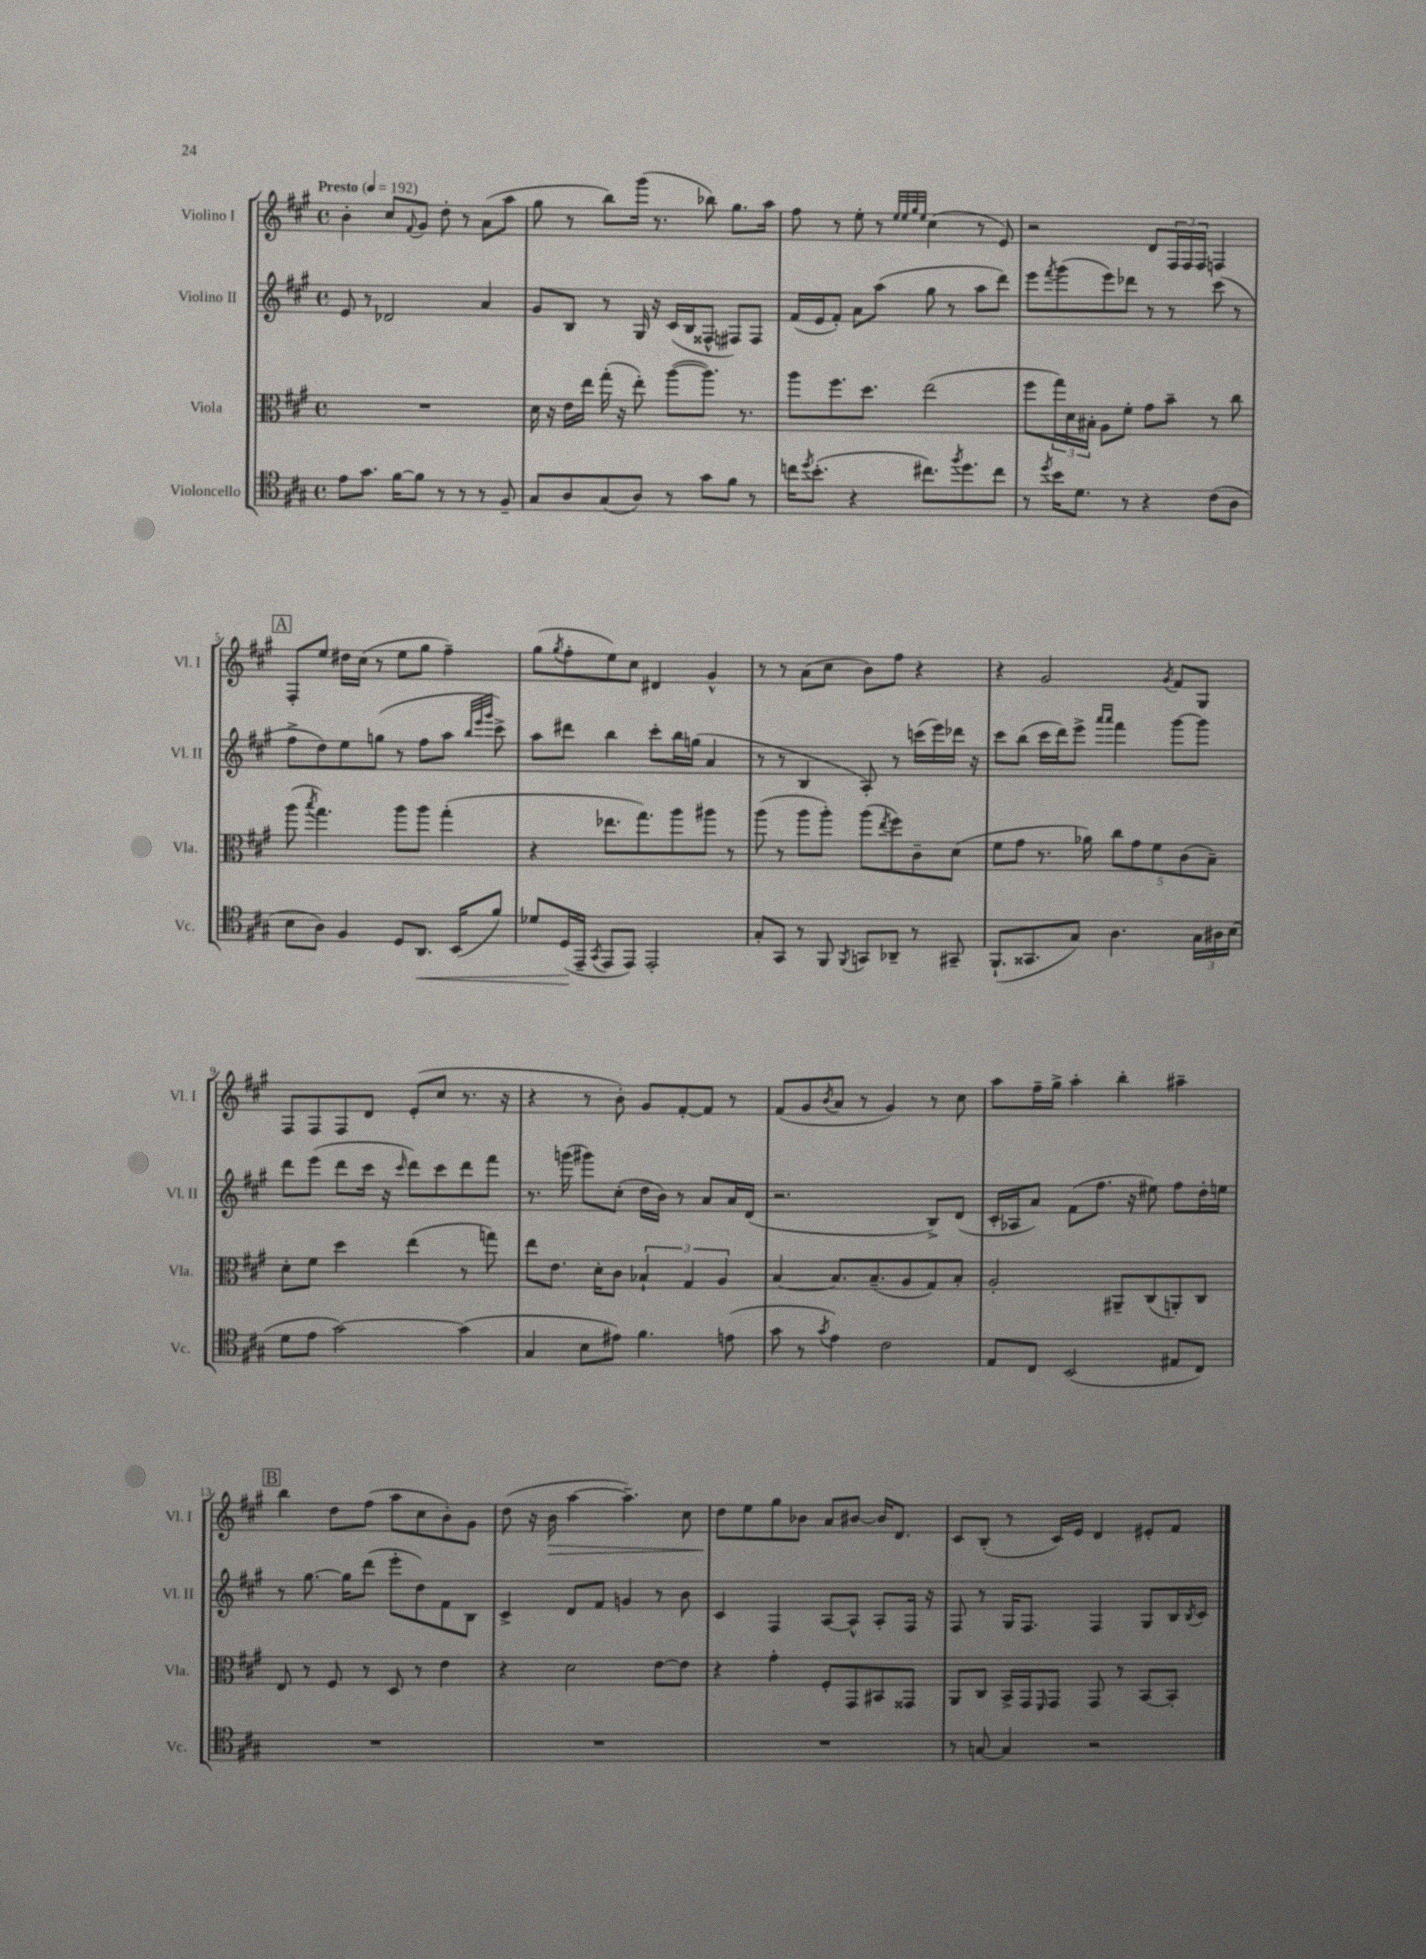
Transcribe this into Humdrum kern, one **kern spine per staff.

**kern	**kern	**kern	**kern
*staff4	*staff3	*staff2	*staff1
*clefC4	*clefC3	*clefG2	*clefG2
*k[f#c#g#]	*k[f#c#g#]	*k[f#c#g#]	*k[f#c#g#]
*M4/4	*M4/4	*M4/4	*M4/4
*met(c)	*met(c)	*met(c)	*met(c)
*MM192	*MM192	*MM192	*MM192
8e	1r	8e	4b'
8.g#	.	8r	.
.	.	2d-	8cc#
[16f#	.	.	.
.	.	.	8qqf#
8f#]	.	.	8g#
8r	.	.	8dd'
8r	.	.	8r
8r	.	4a	(8a
8F#~	.	.	8aa
=	=	=	=
8G#	16d	8g#	8gg#
.	16r	.	.
8A	16e	8B	8r
.	16ee	.	.
(8G#	(16gg#'	8r	8bb)
.	16r	.	.
8A)	8ee')	16G#	(16ggg#
.	.	16r	8.r
8r	([8aa	(16c#	.
.	.	16B	.
8g#	8.aa])	8F##^^	8bb-)
8f#	.	8F#)	8.gg#
.	8.r	.	.
8r	.	8F#	.
.	.	.	16aa
=	=	=	=
16cc	8aa	(16f#	8ff#
8qdd	.	.	.
(8.b'	.	16e	.
.	8.ff#	8f#')	8r
4r	.	8a	8ee'
.	8.dd	.	.
.	.	(8aa	8r
.	.	.	32qqee
.	.	.	32qqee
.	.	.	32qqgg#
.	.	.	32qqee
8.cc#)	(2ee	8gg#	(4cc#
.	.	8r	.
8qff#	.	.	.
8.dd	.	.	.
.	.	8aa	8r
8cc#	.	8ddd)	8e)
=	=	=	=
8r	8ff#	8eee	2r
8qdd	.	8qfff#	.
16b	24gg#)	(8ggg#	.
.	24d	.	.
8.d	.	.	.
.	24B#'	.	.
.	8A	8eee)	.
8r	8f#'	8ddd-	.
4r	8g#	8r	8d
.	8b~	8r	24F#
.	.	.	24F#
.	.	.	24F#
(8c#	8r	(8ccc#	4F
8A	8cc#	8r	.
=	=	=	=
8B	(8aa	8ff#^	8F#'
.	8qbb	.	.
8A)	4.gg#)	8dd)	8ee
4F#	.	8ee	16dd#
.	.	.	(16cc#
.	.	(8gg	8r
8D	8aa	8r	8ee
8.AA	8aa	8ff#	8gg#
.	(4gg#'	8aa	4ff#~)
(16BB	.	.	.
.	.	32qqbb	.
.	.	32qqeee	.
.	.	32qqggg#	.
8f#)	.	8ccc#^)	.
=	=	=	=
8d-	4r	8aa	(8gg#
.	.	.	8qgg#
(16D	.	8ddd#	8ff#'
16EE~	.	.	.
8qGG#	.	.	.
8EE	8.ee-	4bb	8ee)
8EE)	.	.	8cc#
.	8.gg#)	.	.
2EE'	.	8ccc#'	4d#
.	8aa	16bb	.
.	.	(16gg	.
.	8aa#	4a	4g#^^
.	8r	.	.
=	=	=	=
8G#'	(8aa	8r	8r
8GG#	8r	8r	8r
8r	8aa	4B	(8a
8FF#	8aa')	.	8cc#
8qFF#	.	.	.
8GG	(8aa	8A')	8b)
.	8qee	.	.
8AA-~	8ff#)	8r	8ff#
8r	8c#~	(16ccc	4r
.	.	16eee)	.
8GG#~	(8d	16ddd-	.
.	.	16r	.
=	=	=	=
(8.FF#`	8f#	8ccc#	4r
.	8g#	(8bb	.
8.GG##	.	.	.
.	8.r	16ccc#	2g#
.	.	16ddd)	.
8G#)	.	8eee^	.
.	16a-)	.	.
.	.	16qqaaa	.
.	.	16qqaaa	.
4.A	10cc#	4fff#	.
.	10g#	.	.
.	10f#	.	.
.	.	.	8qg#
.	.	[8ggg#	8f#
.	(10c#	.	.
24G#	.	8ggg#]	8G#
.	10B~)	.	.
24A#	.	.	.
(24B	.	.	.
=	=	=	=
8d	8d'	8ddd	8F#
8e	8f#	(8eee	8F#
[2g#)	4dd	8ddd	8F#
.	.	16ccc#	8d
.	.	16r	.
.	.	16qqccc#	.
.	(4ee	8ddd)	(8e'
.	.	8ccc#	8cc#
(4g#]	8r	8ddd	8.r
.	8gg)	8fff#	.
.	.	.	16r
=	=	=	=
4G#	8ee	8.r	4r
.	8.e	.	.
.	.	(16ggg	.
8B	.	8ggg#)	8r
.	16d'	.	.
8e#)	8c#	(8cc#'	8b')
4.f#	6B-`	16dd	8g#
.	.	16b)	.
.	.	8r	[8f#'
.	6G#	.	.
.	.	8a	8f#]
.	6A	.	.
(8e	.	16a	8r
.	.	(16d	.
=	=	=	=
8g#	[4B	2.r	(8f#
8r	.	.	8g#
8qg#	.	.	8qb
4e)	8.B]	.	8a
.	.	.	8r
.	(8.B~	.	.
2c#	.	.	4g#)
.	8A	.	.
.	8G#)	8B^)	8r
.	8B'	(8d	8cc#
=	=	=	=
8E	2A'	16c#'	8aa
.	.	16A-	.
8C#	.	8a)	16ff#~
.	.	.	16gg#^
(2BB	.	(8f#	4aa'
.	.	8.ff#	.
.	8AA#~	.	4bb'
.	.	16r	.
.	(8C#	8ee#)	.
8E#	8AA')	8ff#	4aa#~
8C#)	8C#	16dd'	.
.	.	16ee	.
=	=	=	=
1r	8E	8r	4bb
.	8r	[8.gg#	.
.	8F#	.	8dd
.	.	16gg#]	.
.	8r	(8ddd	(8ff#
.	8D	8eee'	8aa
.	8r	8dd)	8cc#
.	4e	8f#	8b')
.	.	8B	8g#
=	=	=	=
1r	4r	4c#^	(8dd
.	.	.	16r
.	.	.	16b
.	2d	8d	[4aa
.	.	8f#	.
.	.	4g	4.aa~])
.	[8e	8r	.
.	8e]	8b	8cc#
=	=	=	=
1r	4r	4c#	8dd
.	.	.	8ee
.	4g#'	4F#	8gg#
.	.	.	8b-
.	8F#'	[8A	8a
.	8GG#	8A^^]	[8b#
.	8BB#	8A'	16b#]
.	.	.	8.d
.	8GG##	16F#	.
.	.	16r	.
=	=	=	=
8r	8AA	8F#	8c#
[8G	8C#	8r	(8B'
4G]	16BB^	16G#	8r
.	16GG#	8.F#	.
.	16qqFF#	.	.
.	8GG#	.	16c#)
.	.	.	16e
2r	8GG#	4F#	4d
.	8r	.	.
.	[8BB	8G#	8e#'
.	8BB']	16B	8f#
.	.	8qB	.
.	.	16c#	.
==	==	==	==
*-	*-	*-	*-
